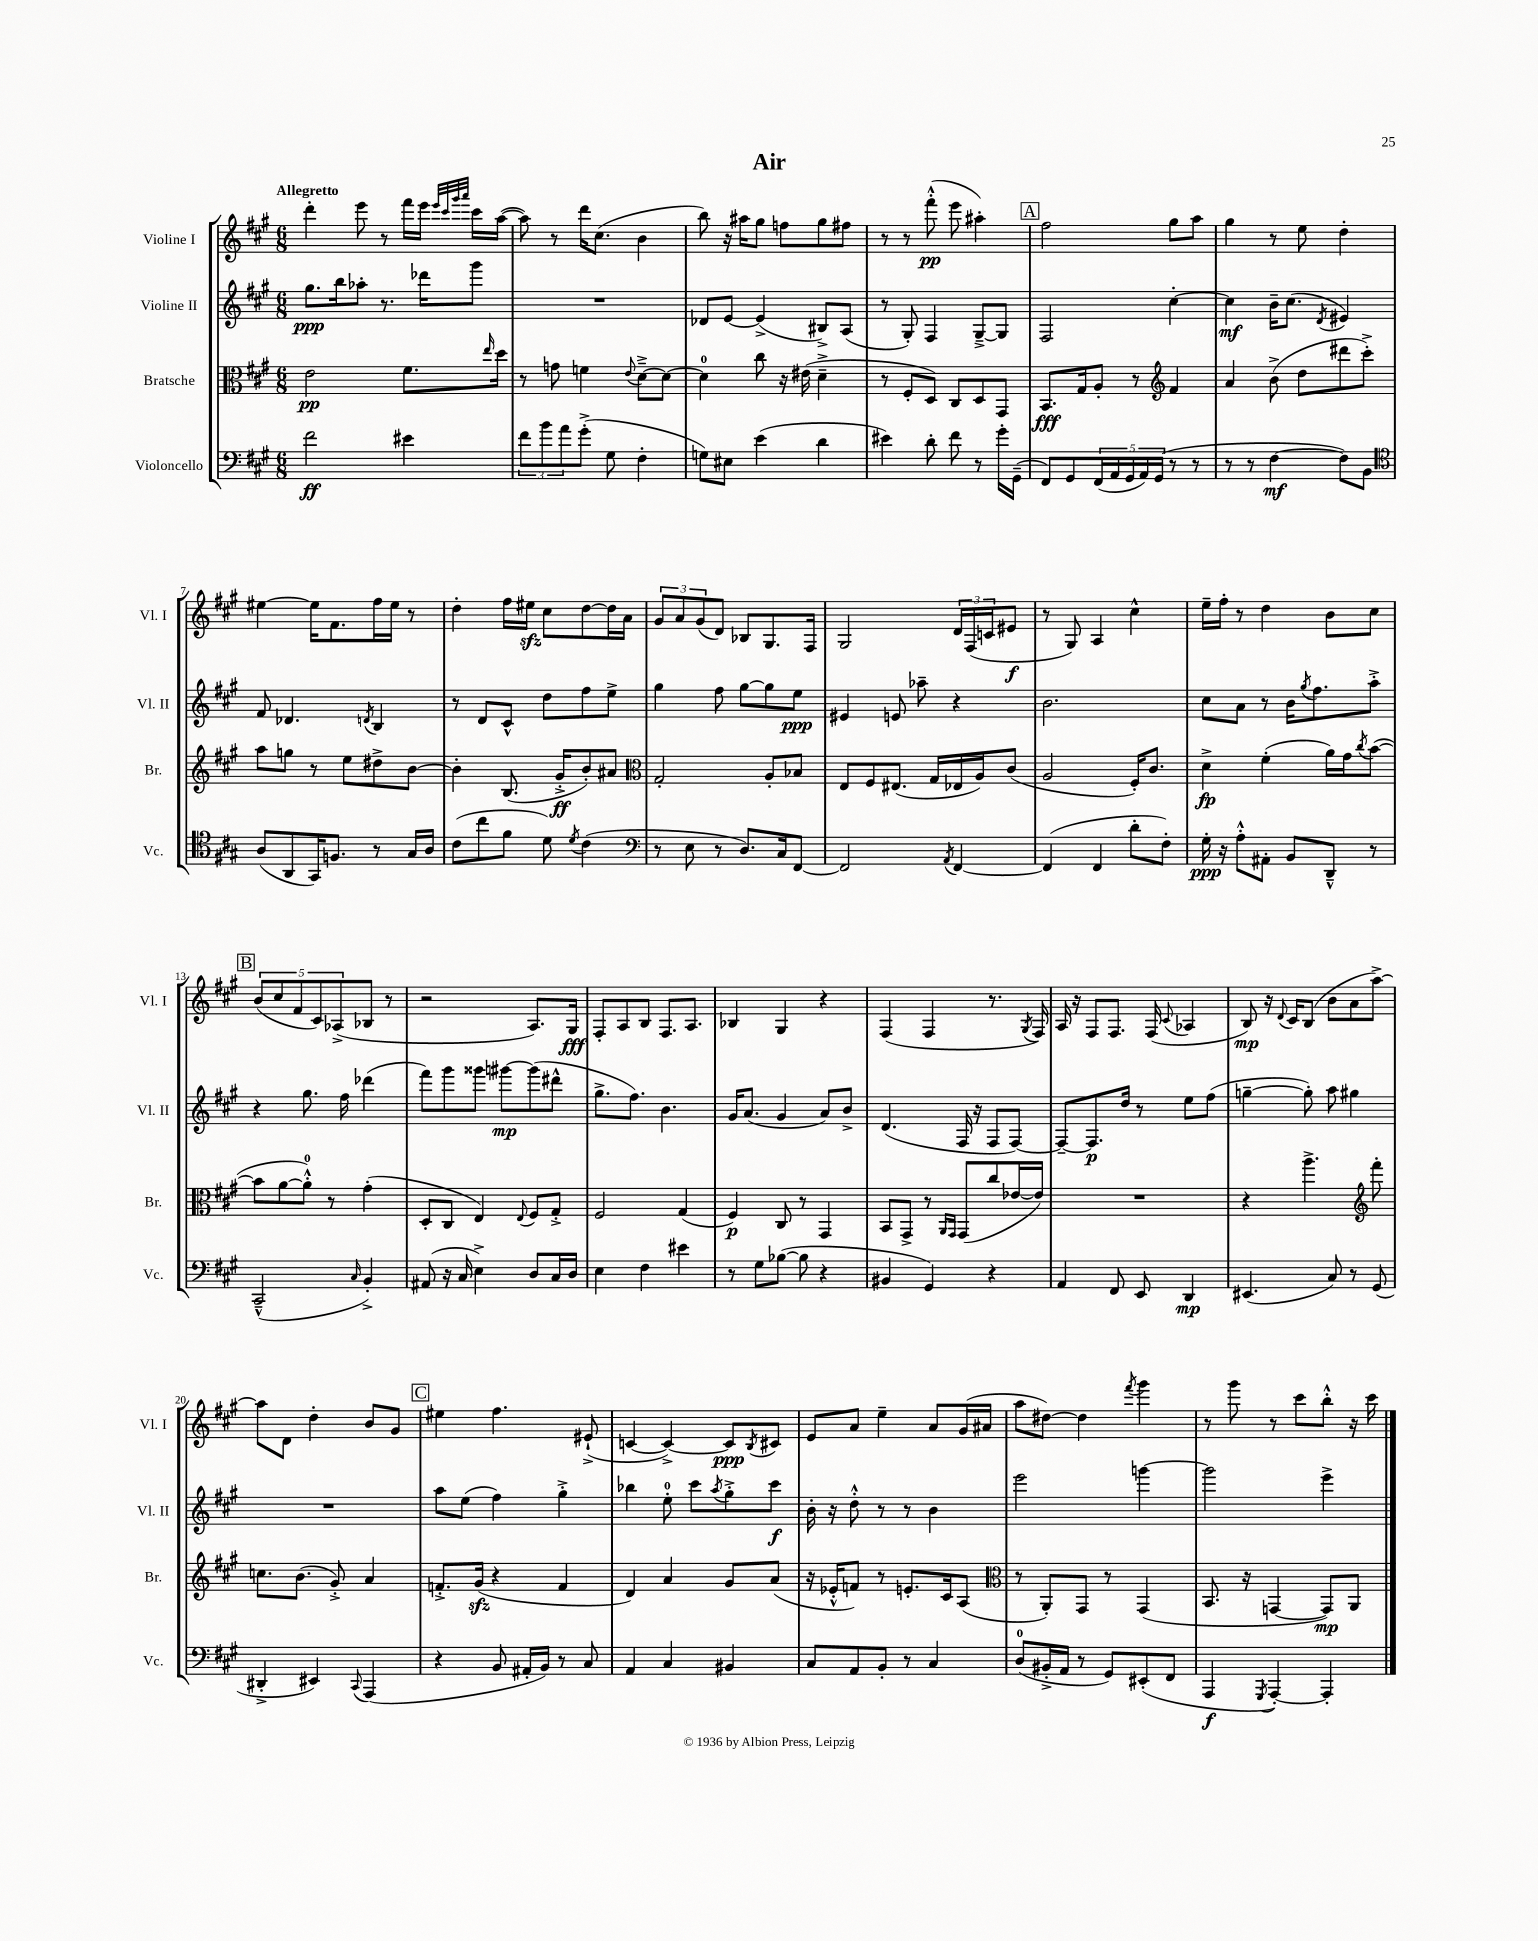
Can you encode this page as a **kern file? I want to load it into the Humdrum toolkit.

**kern	**dynam	**kern	**dynam	**kern	**dynam	**kern	**dynam
*part4	*part4	*part3	*part3	*part2	*part2	*part1	*part1
*staff4	*staff4	*staff3	*staff3	*staff2	*staff2	*staff1	*staff1
*I"Violoncello	*	*I"Bratsche	*	*I"Violine II	*	*I"Violine I	*
*I'Vc.	*	*I'Br.	*	*I'Vl. II	*	*I'Vl. I	*
*clefF4	*	*clefC3	*	*clefG2	*	*clefG2	*
*k[f#c#g#]	*	*k[f#c#g#]	*	*k[f#c#g#]	*	*k[f#c#g#]	*
*M6/8	*	*M6/8	*	*M6/8	*	*M6/8	*
=1	=1	=1	=1	=1	=1	=1	=1
!	!	!	!	!	!	!LO:TX:a:B:t=Allegretto	!
2f#\	ff	2e\	pp	8.gg#\L	ppp	4ddd'\	.
.	.	.	.	16bb\k	.	.	.
.	.	.	.	8aa-X'\J	.	8eee\	.
.	.	.	.	8.r	.	8r	.
4e#X\	.	8.f#\L	.	.	.	16fff#\LL	.
.	.	.	.	16ddd-X\KL	.	16eee\JJ	.
.	.	.	.	.	.	32qqeee/LLL	.
.	.	.	.	.	.	32qqccc#/	.
.	.	.	.	.	.	32qqggg#/	.
.	.	.	.	.	.	32qqaaa/JJJ	.
.	.	.	.	8ggg#\J	.	16ccc#\LL	.
.	.	16qqee/	.	.	.	.	.
.	.	16dd\Jk	.	.	.	([16aa\JJ	.
=2	=2	=2	=2	=2	=2	=2	=2
12f#\L	.	8r	.	2.r	.	8aa\])	.
12b\	.	.	.	.	.	.	.
.	.	8gn\	.	.	.	8r	.
12a\	.	.	.	.	.	.	.
(8g#'^\J	.	4fn\	.	.	.	16ddd\KL	.
.	.	.	.	.	.	(8.cc#\J	.
8G#\	.	.	.	.	.	.	.
.	.	8qqe/	.	.	.	.	.
4F#'\	.	[8d~^\L	.	.	.	4b\	.
.	.	8d\J_	.	.	.	.	.
=3	=3	=3	=3	=3	=3	=3	=3
8Gn\L)	.	4d\]	.	8d-X/L	.	8bb\)	.
8E#X\J	.	.	.	[8e/J	.	16r	.
.	.	.	.	.	.	16aa#X\KL	.
(4e\	.	8cc#\	.	(4e^/]	.	8gg#\J	.
.	.	16r	.	.	.	8ffn\L	.
.	.	(16e#X\	.	.	.	.	.
4d\	.	4d~^\	.	8B#X^/L)	.	8gg#\	.
.	.	.	.	(8A/J	.	8ff#X\J	.
=4	=4	=4	=4	=4	=4	=4	=4
4e#X\)	.	8r	.	8r	.	8r	.
.	.	8F#'/L	.	8G#'/)	.	8r	.
8d'\	.	8D/J)	.	4F#/	.	(8fff#'^^\	pp
8f#\	.	8C#/L	.	.	.	8eee\	.
8r	.	8D/	.	[8G#~^/L	.	4aa#X'\)	.
16g#'\LL	.	8GG#/J	.	8G#/J]	.	.	.
(16GG#~\JJ	.	.	.	.	.	.	.
!!LO:REH:place=s1:t=A
=5	=5	=5	=5	=5	=5	=5	=5
8FF#/L)	.	8.BB/L	fff	2F#/	.	2ff#\	.
8GG#/	.	.	.	.	.	.	.
.	.	16G#/k	.	.	.	.	.
(20FF#/L	.	8A'/J	.	.	.	.	.
20AA/	.	.	.	.	.	.	.
20GG#/	.	.	.	.	.	.	.
.	.	8r	.	.	.	.	.
20AA/)	.	.	.	.	.	.	.
(20GG#/JJ	.	.	.	.	.	.	.
*	*	*clefG2	*	*	*	*	*
8r	.	4f#/	.	[4cc#'\	.	8gg#\L	.
8r	.	.	.	.	.	8aa\J	.
=6	=6	=6	=6	=6	=6	=6	=6
8r	.	4a/	.	4cc#\]	mf	4gg#\	.
8r	.	.	.	.	.	.	.
[4F#\	mf	(8b^\	.	16b~\KL	.	8r	.
.	.	.	.	(8.cc#\J	.	.	.
.	.	8dd\L	.	.	.	8ee\	.
.	.	.	.	8qd/	.	.	.
8F#\L])	.	8ddd#X\	.	4e#X/)	.	4dd'\	.
8BB\J	.	8ccc#'^\J)	.	.	.	.	.
!!LO:LB:g=z
=7	=7	=7	=7	=7	=7	=7	=7
*clefC4	*	*	*	*	*	*	*
(8A/L	.	8aa\L	.	8f#/	.	[4ee#X\	.
8AA/	.	8ggn\J	.	4.d-X/	.	.	.
16GG#/K)	.	8r	.	.	.	16ee#\KL]	.
8.Fn/J	.	.	.	.	.	8.f#\	.
.	.	8ee\L	.	.	.	.	.
.	.	.	.	8qdn/	.	.	.
8r	.	8dd#X^\	.	4B/	.	16ff#\L	.
.	.	.	.	.	.	16ee#\JJ	.
16G#/LL	.	[8b\J	.	.	.	8r	.
16A/JJ	.	.	.	.	.	.	.
=8	=8	=8	=8	=8	=8	=8	=8
(8c#\L	.	4b'\]	.	8r	.	4dd'\	.
8cc#\	.	.	.	8d/L	.	.	.
8f#\J	.	(8.B/	.	8c#^^/J	.	16ff#\LL	.
.	.	.	.	.	.	16ee#Xzz\JJ	.
8d\)	.	.	.	8dd\L	.	8cc#\L	.
.	.	16g#'^/KL	ff	.	.	.	.
8qd/	.	.	.	.	.	.	.
(4c#\	.	8b'/)	.	8ff#\	.	[8dd\	.
.	.	8a#X/J	.	8ee^\J	.	16dd\L]	.
.	.	.	.	.	.	16a\JJ	.
=9	=9	=9	=9	=9	=9	=9	=9
*clefF4	*	*clefC3	*	*	*	*	*
8r	.	2G#'/	.	4gg#\	.	12g#/L	.
.	.	.	.	.	.	12a/	.
8E\	.	.	.	.	.	.	.
.	.	.	.	.	.	(12g#/	.
8r	.	.	.	8ff#\	.	8d/J)	.
8.D/L)	.	.	.	[8gg#\L	.	8B-X/L	.
.	.	8A'/L	.	8gg#\]	.	8.G#/	.
16C#/k	.	.	.	.	.	.	.
[8FF#/J	.	8B-X/J	.	8ee\J	ppp	.	.
.	.	.	.	.	.	16F#/Jk	.
=10	=10	=10	=10	=10	=10	=10	=10
2FF#/]	.	8E/L	.	4e#X/	.	2G#/	.
.	.	8F#/	.	.	.	.	.
.	.	(8.E#X/J	.	8en/	.	.	.
.	.	.	.	8aa-X~\	.	.	.
.	.	16G#/LL	.	.	.	.	.
8qAA/	.	.	.	.	.	.	.
[4FF#/	.	16E-X/	.	4r	.	24d/LL	.
.	.	.	.	.	.	(24F#/	.
.	.	16A/J)	.	.	.	.	.
.	.	.	.	.	.	24cn/J	.
.	.	(8c#/J	.	.	.	8e#X/J	f
=11	=11	=11	=11	=11	=11	=11	=11
(4FF#/]	.	2A/	.	2.b\	.	8r	.
.	.	.	.	.	.	8G#/)	.
4FF#/	.	.	.	.	.	4A/	.
8d'\L	.	16F#'/KL)	.	.	.	4cc#^^\	.
.	.	8.c#/J	.	.	.	.	.
8F#'\J)	.	.	.	.	.	.	.
=12	=12	=12	=12	=12	=12	=12	=12
16G#'\	ppp	4d^\	fp	8cc#\L	.	16ee~\LL	.
16r	.	.	.	.	.	16ff#'\JJ	.
8A'^^\L	.	.	.	8a\J	.	8r	.
8AA#X'\J	.	(4f#'\	.	8r	.	4dd\	.
8BB/L	.	.	.	16b\KL	.	.	.
.	.	.	.	8qgg#/	.	.	.
.	.	.	.	8.ff#\	.	.	.
8DD~^^/J	.	16a\LL)	.	.	.	8b\L	.
.	.	16g#\J	.	.	.	.	.
.	.	8qcc#/	.	.	.	.	.
8r	.	([8b\J	.	8aa'^\J	.	8cc#\J	.
!!LO:LB:g=z
!!LO:REH:place=s1:t=B
=13	=13	=13	=13	=13	=13	=13	=13
(2CC#~^^/	.	8b\L]	.	4r	.	(10b/L	.
.	.	.	.	.	.	10cc#/	.
.	.	[8a\	.	.	.	.	.
.	.	.	.	.	.	10f#/	.
.	.	8a'^^\J])	.	8.gg#\	.	.	.
.	.	.	.	.	.	10c#/)	.
.	.	8r	.	.	.	.	.
.	.	.	.	.	.	(10A-X^/	.
.	.	.	.	16ff#\	.	.	.
16qqC#/	.	.	.	.	.	.	.
4BB'^/)	.	(4g#'\	.	(4ddd-X\	.	8B-X/J	.
.	.	.	.	.	.	8r	.
=14	=14	=14	=14	=14	=14	=14	=14
(8AA#X/	.	8D'/L	.	8fff#\L)	.	2r	.
16r	.	8C#/J	.	8ggg#\	.	.	.
16C#/	.	.	.	.	.	.	.
4E^\)	.	4E/)	.	8ggg##X\J	.	.	.
.	.	.	.	[8ggg#X\L	mp	.	.
.	.	8qqE/	.	.	.	.	.
8D/L	.	8F#/L	.	(8ggg#\]	.	8.A/L)	.
16C#/L	.	8G#'^/J	.	8ddd#X^^\J	.	.	.
16D/JJ	.	.	.	.	.	16G#/Jk	fff
=15	=15	=15	=15	=15	=15	=15	=15
4E\	.	2F#/	.	8.gg#^\L	.	8F#'/L	.
.	.	.	.	.	.	8A/	.
.	.	.	.	8.ff#\J)	.	.	.
4F#\	.	.	.	.	.	8B/J	.
.	.	.	.	4.b\	.	8.F#/L	.
4e#X\	.	(4G#/	.	.	.	.	.
.	.	.	.	.	.	8.A/J	.
=16	=16	=16	=16	=16	=16	=16	=16
8r	.	4F#/)	p	16g#/KL	.	4B-X/	.
.	.	.	.	(8.a/J	.	.	.
8G#\L	.	.	.	.	.	.	.
([8B-X\J	.	8C#/	.	4g#/	.	4G#/	.
8B-\]	.	8r	.	.	.	.	.
4r	.	4GG#/	.	8a/L)	.	4r	.
.	.	.	.	8b^/J	.	.	.
=17	=17	=17	=17	=17	=17	=17	=17
4BB#X/	.	8BB/L	.	(4.d/	.	(4F#/	.
.	.	8GG#^/J	.	.	.	.	.
4GG#/)	.	8r	.	.	.	4F#/	.
.	.	16qqAA/LL	.	.	.	.	.
.	.	16qqGG#/JJ	.	.	.	.	.
.	.	(8GG#/L	.	16F#/	.	.	.
.	.	.	.	16r	.	.	.
4r	.	8cc#/	.	8F#/L	.	8.r	.
.	.	[16e-X/L	.	[8F#/J)	.	.	.
.	.	.	.	.	.	8qG#/	.
.	.	16e-/JJ])	.	.	.	16F#/)	.
=18	=18	=18	=18	=18	=18	=18	=18
4AA/	.	2.r	.	8F#~/L_	.	16A/	.
.	.	.	.	.	.	16r	.
.	.	.	.	8.F#/]	p	8F#/L	.
8FF#/	.	.	.	.	.	8.F#/J	.
.	.	.	.	16dd/Jk	.	.	.
8EE/	.	.	.	8r	.	.	.
.	.	.	.	.	.	(16F#/	.
.	.	.	.	.	.	8qqc#/	.
4DD/	mp	.	.	8ee\L	.	4A-X/	.
.	.	.	.	(8ff#\J	.	.	.
=19	=19	=19	=19	=19	=19	=19	=19
(4.EE#X/	.	4r	.	[4ggn~\	.	8B/)	mp
.	.	.	.	.	.	16r	.
.	.	.	.	.	.	8qqd/	.
.	.	.	.	.	.	16c#/KL	.
.	.	4.aa^\	.	8gg'\])	.	(8B/J	.
8C#/)	.	.	.	8aa\	.	8b\L	.
8r	.	.	.	4gg#X\	.	8a\	.
*	*	*clefG2	*	*	*	*	*
(8GG#/	.	8fff#'\	.	.	.	[8aa^\J)	.
!!LO:LB:g=z
=20	=20	=20	=20	=20	=20	=20	=20
4DD#X'^/	.	8.ccn\L	.	2.r	.	8aa\L]	.
.	.	.	.	.	.	8d\J	.
.	.	(8.b\J	.	.	.	.	.
4EE#X/)	.	.	.	.	.	4dd'\	.
.	.	8g#'^/)	.	.	.	.	.
8qqCC#/	.	.	.	.	.	.	.
(4AAA/	.	4a/	.	.	.	8b/L	.
.	.	.	.	.	.	8g#/J	.
!!LO:REH:place=s1:t=C
=21	=21	=21	=21	=21	=21	=21	=21
4r	.	8.fn'^/L	.	8aa\L	.	4ee#X\	.
.	.	.	.	(8ee\J	.	.	.
.	.	(16g#zz/Jk	.	.	.	.	.
8BB/	.	4r	.	4ff#\)	.	4.ff#\	.
16AA#X'/LL	.	.	.	.	.	.	.
16BB/JJ)	.	.	.	.	.	.	.
8r	.	4f/	.	4gg#'^\	.	.	.
8C#/	.	.	.	.	.	(8e#X`^/	.
=22	=22	=22	=22	=22	=22	=22	=22
4AA/	.	4d/)	.	4bb-X\	.	[4cn/	.
4C#/	.	4a/	.	8ee'\	.	4c^/_)	.
.	.	.	.	8ccc#\L	.	.	.
.	.	.	.	8qaa/	.	.	.
4BB#X/	.	8g#/L	.	8gg#'^\	.	8c/L]	ppp
.	.	.	.	.	.	8qB/	.
.	.	(8a/J	.	8ccc#\J	f	8c#X/J	.
=23	=23	=23	=23	=23	=23	=23	=23
8C#/L	.	16r	.	16b'\	.	8e/L	.
.	.	16e-X'^^/KL	.	16r	.	.	.
8AA/	.	8fn/J)	.	8dd'^^\	.	8a/J	.
8BB'/J	.	8r	.	8r	.	4ee~\	.
8r	.	8.en'/L	.	8r	.	.	.
4C#/	.	.	.	4b\	.	8a/L	.
.	.	16c#/k	.	.	.	.	.
.	.	(8A/J	.	.	.	(16g#/L	.
.	.	.	.	.	.	16a#X/JJ	.
=24	=24	=24	=24	=24	=24	=24	=24
*	*	*clefC3	*	*	*	*	*
(8D/L	.	8r	.	2eee\	.	8aa\L	.
16BB#X'^/L	.	8AA'/L)	.	.	.	[8dd#X\J)	.
16AA/JJ	.	.	.	.	.	.	.
8r	.	8GG#/J	.	.	.	4dd#\]	.
8GG#/L)	.	8r	.	.	.	.	.
.	.	.	.	.	.	8qfff#/	.
(8EE#X'/	.	(4GG#/	.	[4gggn\	.	4ggg#\	.
8FF#/J	.	.	.	.	.	.	.
=25	=25	=25	=25	=25	=25	=25	=25
4AAA/	f	8.BB/	.	2ggg\]	.	8r	.
.	.	.	.	.	.	8ggg#\	.
.	.	16r	.	.	.	.	.
8qGGG#/	.	.	.	.	.	.	.
[4AAA'/)	.	[4GGn/	.	.	.	8r	.
.	.	.	.	.	.	8ccc#\L	.
4AAA'/]	.	8GG/L])	mp	4eee^\	.	8bb'^^\J	.
.	.	8AA/J	.	.	.	16r	.
.	.	.	.	.	.	16ccc#\	.
==	==	==	==	==	==	==	==
*-	*-	*-	*-	*-	*-	*-	*-
